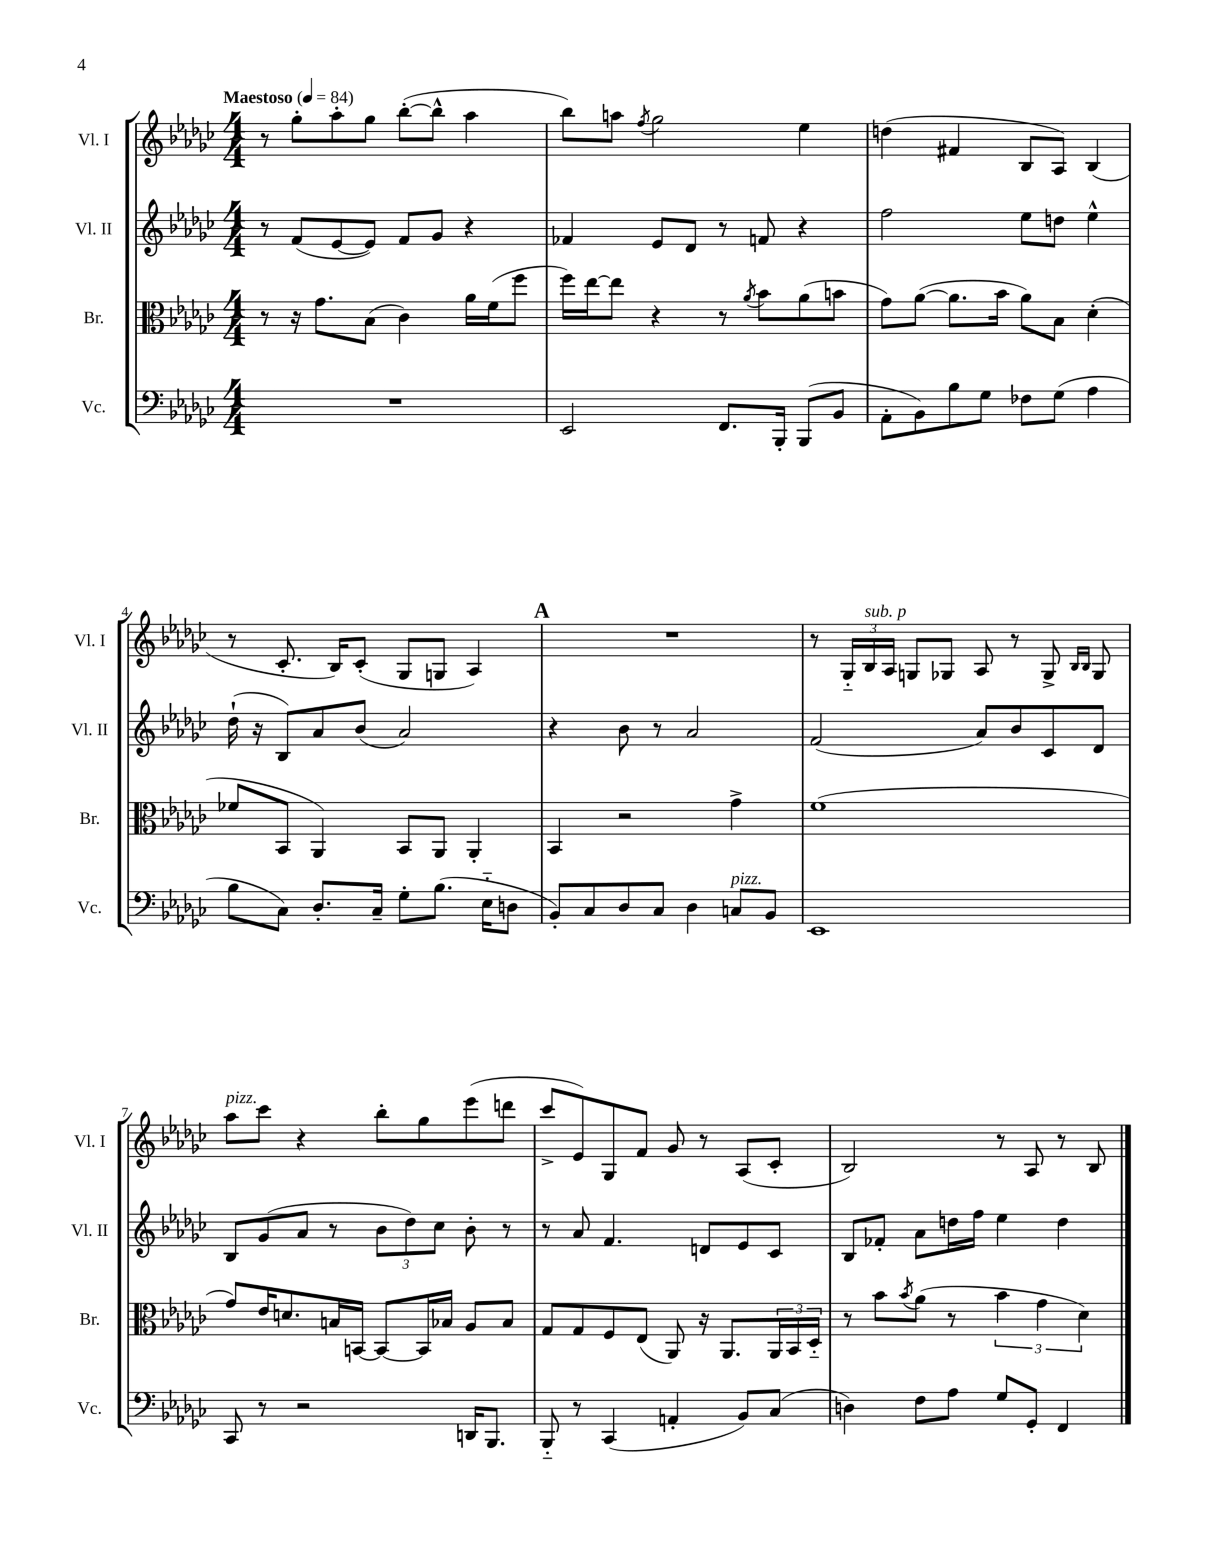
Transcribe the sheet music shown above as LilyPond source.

<<
\new StaffGroup <<
\new Staff = "s0" \with { instrumentName = "Vl. I" shortInstrumentName = "Vl. I" } {
    \clef treble \key ges \major \numericTimeSignature \time 4/4 \tempo "Maestoso" 4 = 84
    r8 ges''8-. aes''8-. ges''8 bes''8~-.( bes''8-^ aes''4 |
    bes''8) a''8 \acciaccatura { f''8 } ges''2 ees''4 |
    d''4( fis'4 bes8 aes8) bes4( |
    r8 ces'8.-. bes16) ces'8-.( ges8 g8 aes4) |
    \mark \markup { \bold "A" } R1 |
    r8 \tuplet 3/2 { ges16-_ bes16^\markup { \italic "sub. p" } aes16 } g8 ges8 aes8 r8 ges8-> \grace { bes16 bes16 } ges8 |
    aes''8^\markup { \italic "pizz." } ces'''8 r4 bes''8-. ges''8 ees'''8( d'''8 |
    ces'''8-> ees'8) ges8 f'8 ges'8 r8 aes8( ces'8-. |
    bes2) r8 aes8 r8 bes8 \bar "|." |
}
\new Staff = "s1" \with { instrumentName = "Vl. II" shortInstrumentName = "Vl. II" } {
    \clef treble \key ges \major \numericTimeSignature \time 4/4
    r8 f'8( ees'8~ ees'8) f'8 ges'8 r4 |
    fes'4 ees'8 des'8 r8 f'8 r4 |
    f''2 ees''8 d''8 ees''4-^ |
    des''16-!( r16 bes8) aes'8 bes'8( aes'2) |
    \mark \markup { \bold "A" } r4 bes'8 r8 aes'2 |
    f'2( aes'8) bes'8 ces'8 des'8 |
    bes8 ges'8( aes'8 r8 \tuplet 3/2 { bes'8 des''8) ces''8 } bes'8-. r8 |
    r8 aes'8 f'4. d'8 ees'8 ces'8 |
    bes8 fes'8-. aes'8 d''16 f''16 ees''4 d''4 \bar "|." |
}
\new Staff = "s2" \with { instrumentName = "Br." shortInstrumentName = "Br." } {
    \clef alto \key ges \major \numericTimeSignature \time 4/4
    r8 r16 ges'8. bes8( ces'4) aes'16 f'16( f''8 |
    f''16) ees''16~ ees''8 r4 r8 \acciaccatura { aes'8 } bes'8 aes'8( b'8 |
    ges'8) aes'8~( aes'8. bes'16 aes'8) bes8 des'4-.( |
    fes'8 bes,8 aes,4) bes,8 aes,8 aes,4-. |
    \mark \markup { \bold "A" } bes,4 r2 ges'4-> |
    f'1( |
    ges'8) ees'16 d'8. b16 b,16~ b,8~ b,16 bes16 aes8 bes8 |
    ges8 ges8 f8 ees8( aes,8) r16 aes,8. \tuplet 3/2 { aes,16 bes,16 des16-_ } |
    r8 bes'8 \acciaccatura { bes'8 } aes'8( r8 \tuplet 3/2 { bes'4 ges'4 des'4) } \bar "|." |
}
\new Staff = "s3" \with { instrumentName = "Vc." shortInstrumentName = "Vc." } {
    \clef bass \key ges \major \numericTimeSignature \time 4/4
    R1 |
    ees,2 f,8. bes,,16-. bes,,8( bes,8 |
    aes,8-. bes,8) bes8 ges8 fes8 ges8( aes4 |
    bes8 ces8) des8.-. ces16-- ges8-. bes8.( ees16-_ d8 |
    \mark \markup { \bold "A" } bes,8-.) ces8 des8 ces8 des4 c8^\markup { \italic "pizz." } bes,8 |
    ees,1 |
    ces,8 r8 r2 d,16 bes,,8. |
    bes,,8-_ r8 ces,4( a,4-. bes,8) ces8( |
    d4) f8 aes8 ges8 ges,8-. f,4 \bar "|." |
}
>>
>>
